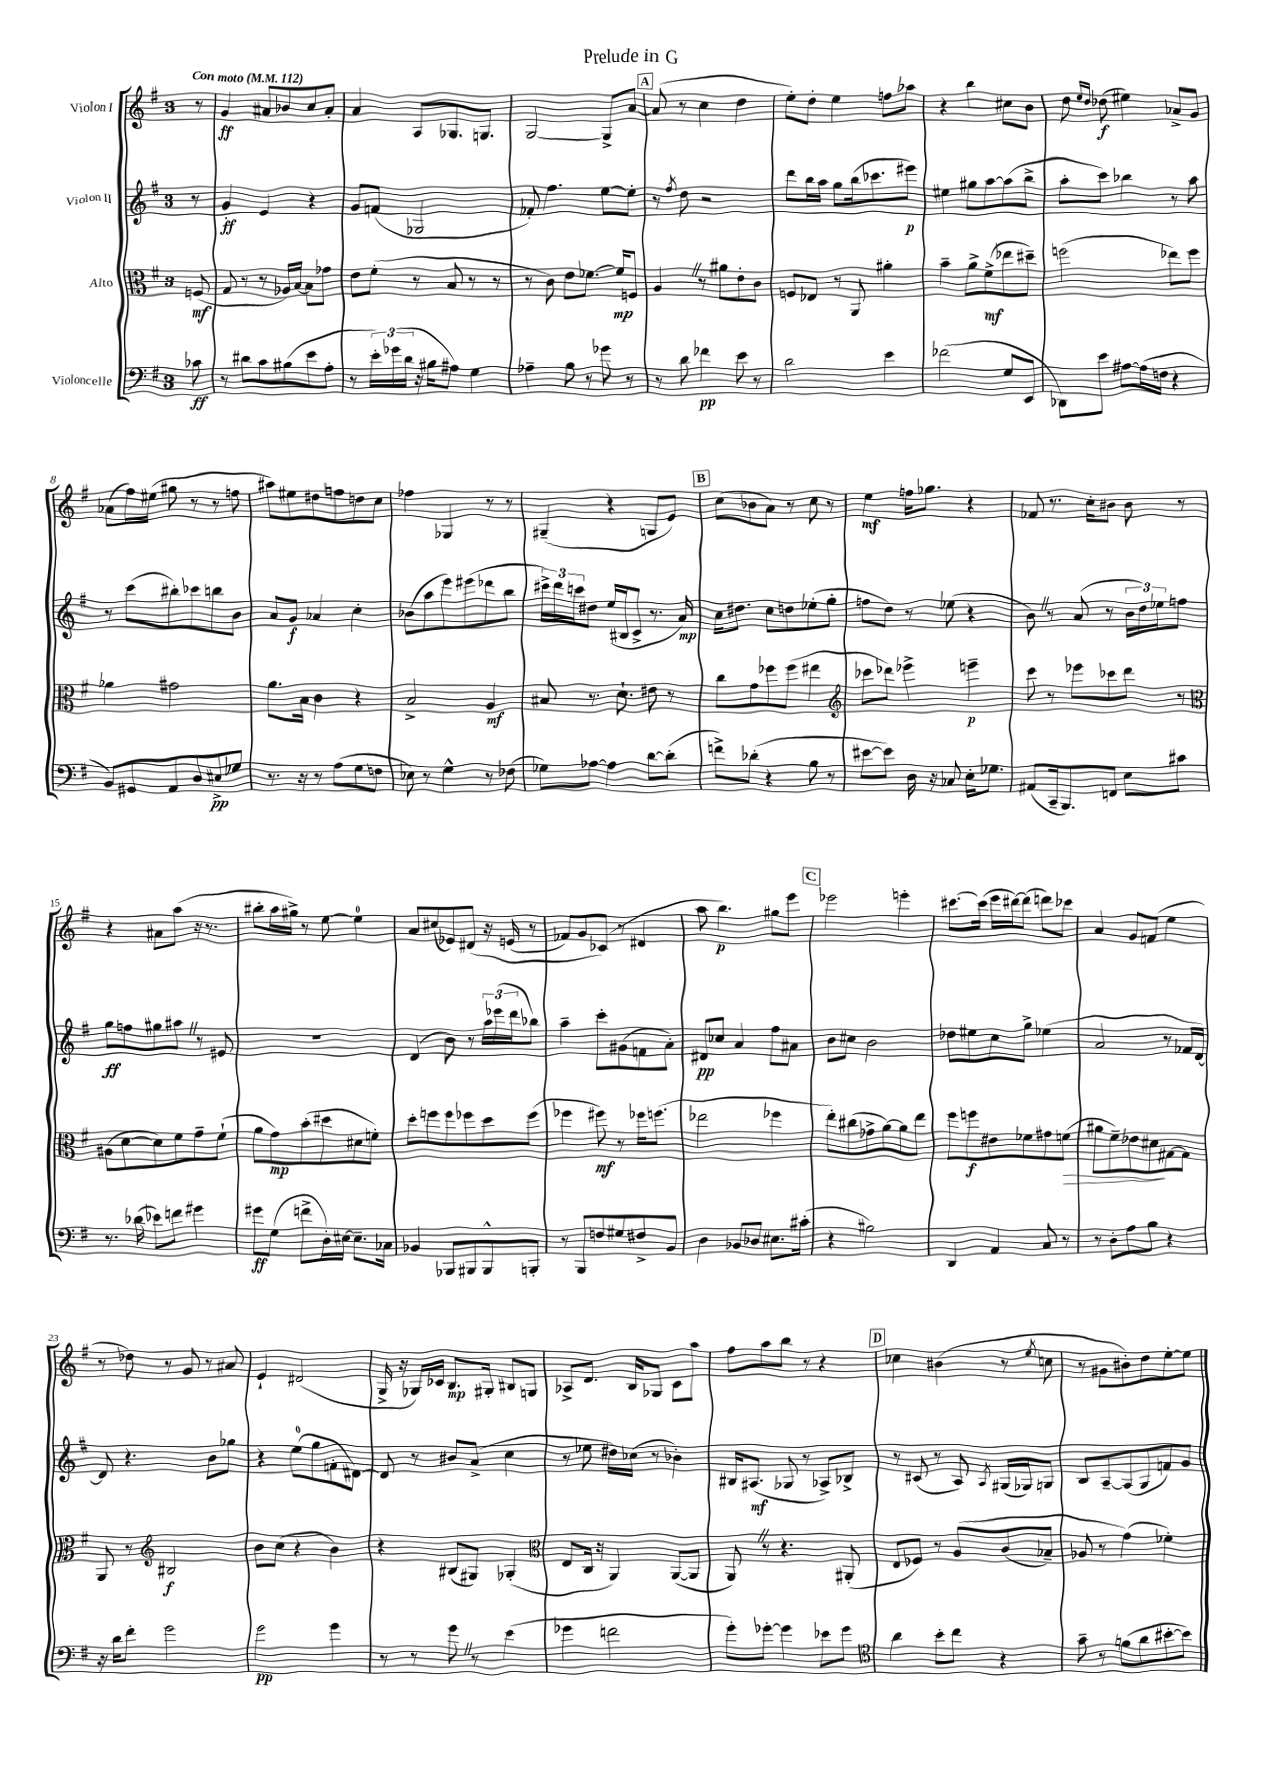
\header { title = "Prelude in G" }
<<
\new StaffGroup <<
\new Staff = "s0" \with { instrumentName = "Violon I" } {
    \clef treble \key g \major \once \override Staff.TimeSignature.style = #'single-digit \time 3/4 \partial 8 \tempo "Con moto" 4 = 112
    r8 |
    g'4\ff ais'8 bes'8 c''8 ais'8-. |
    a'4 a8 ges8. g8. |
    g2~ g8-> a'8~ |
    \mark \markup { \box "A" } a'8( r8 c''4 d''4 |
    e''8-.) d''8-. e''4 f''8 aes''8 |
    r4 b''4 cis''8 b'8 |
    d''8 \grace { e''16 d''16 } des''8\f( eis''4) aes'8-> g'8 |
    aes'8( fis''16) eis''16( gis''8 r8 r8 f''8 |
    ais''8) eis''8 dis''8 f''8 d''8 c''8 |
    fes''4 ges4 r8 r8 |
    gis4--( r4 g8 e'8) |
    \mark \markup { \box "B" } c''8( bes'8 a'8) r8 c''8 r8 |
    e''4\mf f''16 ges''8. r4 |
    fes'8 r8. c''16-. bis'8 bis'8 r8 |
    r4 ais'8 a''8( r16 r8. |
    bis''8-. a''16 gis''16->) r8 e''8~ e''4-0 |
    a'8 cis''8( ees'8) dis'8\( r16 e'16( r8 |
    fes'8) g'8 ces'8(\) r8 dis'4 |
    a''8 b''4.\p) gis''8 e'''8 |
    \mark \markup { \box "C" } ees'''2 e'''4-. |
    cis'''8.~ cis'''16( e'''16 dis'''16~) dis'''8( d'''8) ces'''8 |
    a'4 g'8 f'8( e''4 |
    r8 des''8) r8 g'8 r8 ais'8 |
    e'4-! dis'2( |
    g16-> r16 ges16) ces'16 b8.\mp gis16-. bis8 g8 |
    aes8-> d'8. b16 ges8 c'8 a''8 |
    fis''8 a''8 b''8 r8 r4 |
    \mark \markup { \box "D" } ces''4 bis'4( r8 \acciaccatura { e''8 } c''8 |
    r8 gis'8 bis'8-.) d''8 e''8~-. e''8 \bar "|." |
}
\new Staff = "s1" \with { instrumentName = "Violon II" } {
    \clef treble \key g \major \once \override Staff.TimeSignature.style = #'single-digit \time 3/4 \partial 8
    r8 |
    g'4-.\ff e'4 r4 |
    g'8 f'8( ges2 |
    fes'8-.) fis''4. e''8~ e''8-. |
    \mark \markup { \box "A" } r8 \acciaccatura { fis''8 } d''8 r2 |
    d'''8 b''16 a''16 g''8 b''16( ces'''8. eis'''8\p) |
    eis''4 gis''8 a''8~ a''8( b''8-> |
    a''8-. c'''8) bes''4 r8 a''8 |
    r8 c'''8( bis''8-.) ces'''8 b''8 b'8 |
    a'8 g'8\f aes'4 c''4-. |
    bes'8( a''8 e'''8) eis'''8( des'''8 b''8 |
    \tuplet 3/2 { cis'''16->) d'''16 c'''16 } dis''8 e''16( bis16 c'8-> r8. a'16\mp) |
    \mark \markup { \box "B" } c''16 dis''8. c''8 d''8 ees''8-.( g''8-. |
    f''8 d''8) r8 ees''8( r4 |
    b'8) \once \override BreathingSign.text = \markup { \musicglyph "scripts.caesura.straight" } \breathe r8 a'8( r8 \tuplet 3/2 { b'16 d''16) ees''16 } f''8 |
    g''8\ff f''8 gis''8 ais''8 \once \override BreathingSign.text = \markup { \musicglyph "scripts.caesura.straight" } \breathe r8 eis'8 |
    R2. |
    d'4( b'8) r8 \tuplet 3/2 { a''16 ees'''16( d'''16 } bes''8) |
    a''4-- c'''8-. gis'8( f'8 a'8-.) |
    dis'8\pp ces''8 a'4 fis''8 ais'8 |
    \mark \markup { \box "C" } b'8 cis''8 b'2 |
    des''8 eis''8 c''8 g''8-> ees''4( |
    a'2 r8 fes'16 d'16~) |
    d'8 r4. b'8 ges''8 |
    r4 e''8-0( g''8 f'8-. dis'8~) |
    dis'8 r8 bis'8 a'8->( c''4 |
    r8 ees''8 dis''16) ces''16( r8 bes'4-.) |
    bis16 ais8.\mf( ges8 r8 aes8->) bes8-> |
    \mark \markup { \box "D" } r8 cis'8( r8 a8) \acciaccatura { a8 } gis16( ges16) g8 |
    b8 a8~-- a8( g8 f'8) g'8 \bar "|." |
}
\new Staff = "s2" \with { instrumentName = "Alto" } {
    \clef alto \key g \major \once \override Staff.TimeSignature.style = #'single-digit \time 3/4 \partial 8
    f8\mf( |
    g8 r8 r8 aes16) b16~ b8 ges'8 |
    e'8 fis'8-.( r8 b8 r8 r8 |
    r8 c'8) e'8 fes'8.~ fes'16\mp f8 |
    \mark \markup { \box "A" } a4 \once \override BreathingSign.text = \markup { \musicglyph "scripts.caesura.straight" } \breathe r8 ais'8 e'8-. c'8 |
    f8 ees8 r8 a,8 ais'4-. |
    b'4-- a'8-> fis'8->\mf( ees''8 dis''8--) |
    f''2( ees''8) f''8 |
    aes'4 gis'2 |
    a'8. b16 c'4 r4 |
    b2-> a4\mf |
    bis8 r8. d'8.-! eis'8 r8 |
    \mark \markup { \box "B" } c''8 g'8 fes''8 fes''8( eis''4 |
    \clef treble ces'''8 des'''8) ees'''4-> e'''4--\p |
    c'''8 r8 ees'''8 ces'''8 d'''8 r8 |
    \clef alto ais8( d'8~ d'8) fis'8 g'8-- fis'8-!( |
    a'8 g'8\mp) b'8-.( dis''8 dis'8 f'8-.) |
    d''8-. f''8 f''8 fes''8 d''8 fes''8( |
    fes''4 fis''8\mf) r8 fes''16 f''8.( |
    ees''2 fes''4 |
    \mark \markup { \box "C" } e''8-.) cis''8( ges'8-> a'8~) a'8 e''8 |
    fis''8 f''8\f eis'8 fes'8 gis'8 f'8\>( |
    ais'8 fis'8--) ees'8 dis'8\! gis8~ gis8 |
    a,8 r8 \clef treble bis2\f |
    b'8 c''8( r4 b'4) |
    r4 bis8( gis8) ges4-.( |
    \clef alto e8 c16 r16 a,4) a,8~( a,8 |
    a,8) \once \override BreathingSign.text = \markup { \musicglyph "scripts.caesura.straight" } \breathe r8 r4. ais,8-.( |
    \mark \markup { \box "D" } e8 fes8) r8 a8\( c'8( bes8--) |
    aes8 r8 g'4(\) fes'4-.) \bar "|." |
}
\new Staff = "s3" \with { instrumentName = "Violoncelle" } {
    \clef bass \key g \major \once \override Staff.TimeSignature.style = #'single-digit \time 3/4 \partial 8
    ces'8\ff |
    r8 dis'8 c'8 bis8( e'8 a8-. |
    r8 \tuplet 3/2 { e'16-.) ges'16( d'16 } r16 bis16 ais8) g4 |
    aes4-- b8 r8 ges'8 r8 |
    \mark \markup { \box "A" } r8 d'8 fes'4\pp e'8 r8 |
    d'2 e'4 |
    fes'2( g8 e,8 |
    des,8) e'8 ais8~ ais16( f16 r4 |
    b,8) gis,8 a,8 d8 eis8->\pp ges8 |
    r8. r16 r8 a8( g8 f8 |
    ees8) r8 g4-^ r8 fes8( |
    ges8) aes8~ aes4 d'8~ d'8-.( |
    \mark \markup { \box "B" } f'8->) des'8-.( r4 b8 r8 |
    eis'8~ eis'8) d16 r16 ces8 e16-. ges8. |
    ais,8( c,16-- b,,8.) f,8 e8 cis'8 |
    r8. des'16( ees'8) f'8 gis'4 |
    gis'8\ff g8( f'8-> d16-.) eis16~ eis8.-- ces16 |
    bes,4 bes,,8 bis,,8 bis,,8-^ b,,8-. |
    r8 b,,8 f8 gis8 fis8-> b,8 |
    d4 bes,8 des8 eis8. cis'16-.( |
    \mark \markup { \box "C" } r4 bis2) |
    d,4 a,4 c8 r8 |
    r8 d8-. a8 b8 r4 |
    r16 d'16 fis'8-. g'2 |
    g'2\pp g'4 |
    r8 r8 g'8 \once \override BreathingSign.text = \markup { \musicglyph "scripts.caesura.straight" } \breathe r8 e'4( |
    ges'4 f'2 |
    g'8-.) ges'8~-. ges'4 ees'8 ges'8 |
    \mark \markup { \box "D" } \clef tenor a'4 b'8-. c''8 r4 |
    g'8-- r8 f'8( a'8 bis'8~-. bis'8) \bar "|." |
}
>>
>>
